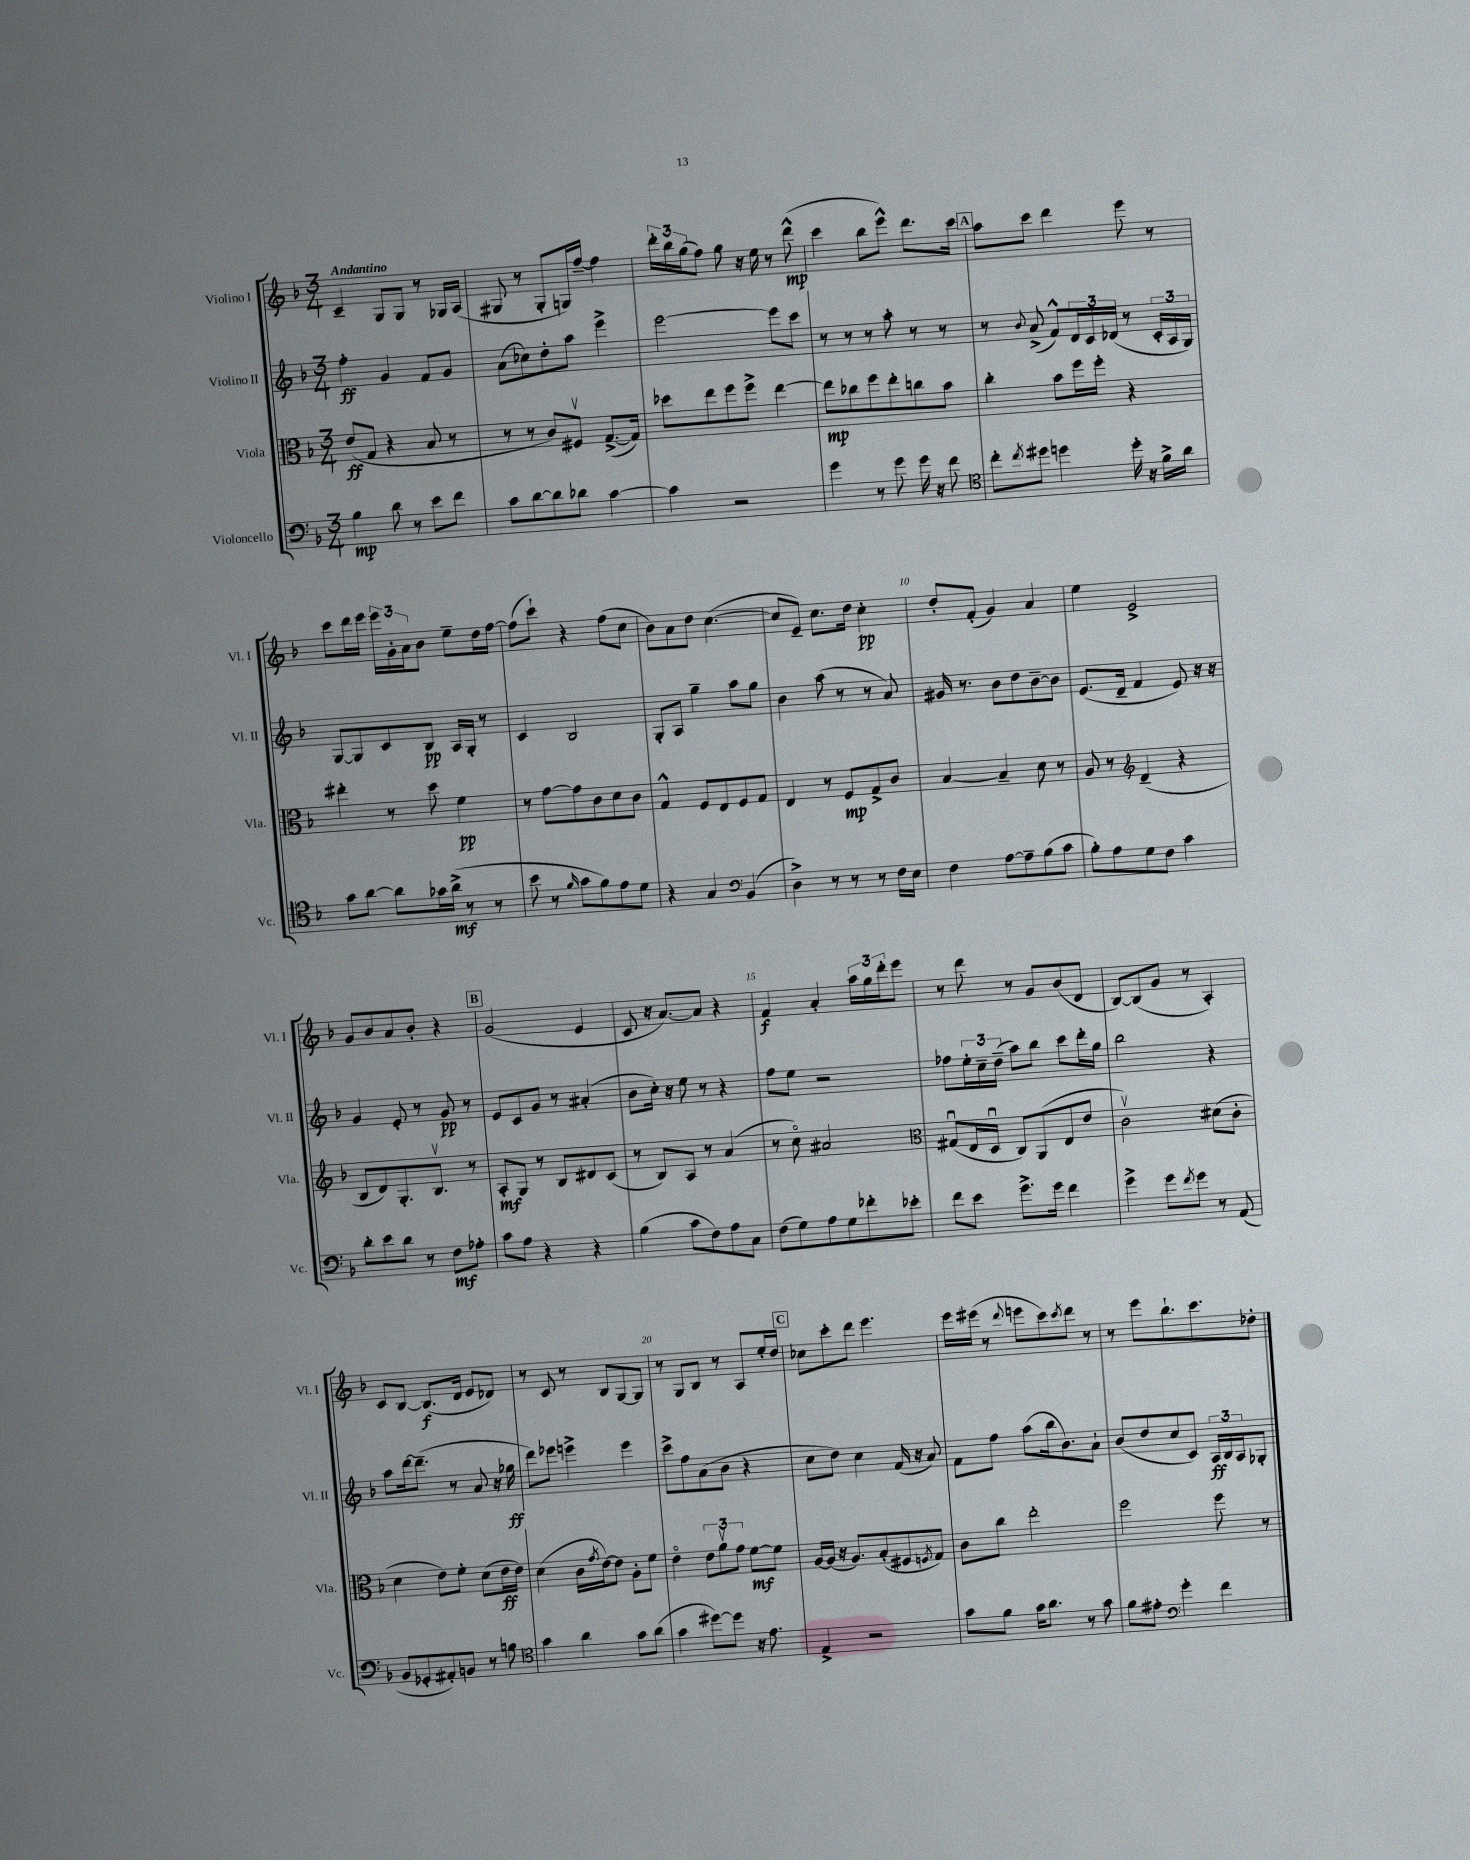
<<
\new StaffGroup <<
\new Staff = "s0" \with { instrumentName = "Violino I" shortInstrumentName = "Vl. I" } {
    \clef treble \key f \major \numericTimeSignature \time 3/4 \tempo "Andantino"
    c'4-- g8 g8 r8 ges16 a16( |
    gis8 r8 gis8-. g16) f''16~-- f''4 |
    \tuplet 3/2 { d'''16-. bes''16 g''16( } f''8) g''8 r16 e''16 r8 d'''8-^\mp( |
    c'''4 bes''8 e'''8-^) d'''8. c'''16 |
    \mark \markup { \box "A" } a''8 c'''8 d'''4 e'''8 r8 |
    c'''8 d'''16 e'''16 \tuplet 3/2 { e'''16 g'16-. a'16 } bes'8 e''8-- d''16 f''16~ |
    f''8( c'''8-!) r4 f''8( c''8 |
    bes'8) a'8 d''8 c''4.~( |
    c''8 e'8--) c''8. d''16 c''4-.\pp |
    d''8-. f'8-.( g'4) a'4 |
    e''4 e'2-> |
    g'8 bes'8 a'8 bes'8-. r4 |
    \mark \markup { \box "B" } g'2( e'4 |
    c'8 r16 a'8.~) a'8 r4 |
    f'4\f a'4-. \tuplet 3/2 { a''16 g''16 d'''16-. } e'''8 |
    r8 d'''8 r8 g'8 bes'8( d'8 |
    bes8~) bes8( g'8 r8 a4-.) |
    c'8 bes8~ bes8.\f( d'16 e'8 des'8) |
    r8 c'8 r8 bes8 g8~ g8 |
    r8 g8 bes8 r8 a8 e''16-. d''16 |
    \mark \markup { \box "C" } ces''8 c'''8-. d'''8 e'''4. |
    e'''16 eis'''16( r8 \appoggiatura { d'''8 } e'''8 c'''8) \acciaccatura { c'''8 } d'''8 r8 |
    r8 e'''8 bes''8.-! c'''8. des''8-. \bar "|." |
}
\new Staff = "s1" \with { instrumentName = "Violino II" shortInstrumentName = "Vl. II" } {
    \clef treble \key f \major \numericTimeSignature \time 3/4
    f''4-.\ff g'4 f'8 g'8 |
    a'8( ces''8) d''8-. a''8 e'''4-> |
    e'''2~ e'''8 c'''8 |
    r8 r8 r8 a''8-. r8 r8 |
    \mark \markup { \box "A" } r8 \appoggiatura { bes'8 } a'8->( f'8-^) \tuplet 3/2 { d'16 c'16 des'16( } r8 \tuplet 3/2 { c'16-. a16 g16) } |
    g8~ g8 c'8 bes8\pp a16 g16-. r8 |
    c'4 bes2 |
    g8-. a8 g''4-- a''8 g''8 |
    bes'4 a''8( r8 r8 a'8) |
    gis'16 r8. bes'8 d''8 bes'8~-- bes'8 |
    e'8.( d'16-- f'4 e'8) r16 r16 |
    g'4 e'8-. r8 g'8\pp r8 |
    \mark \markup { \box "B" } e'8 c'8 g'8 r8 ais'4-.( |
    bes'8 c''16-.) r16 e''8 r8 r4 |
    f''8 e''8 r2 |
    fes''8 \tuplet 3/2 { e''16-. c''16-- d''16--( } a''8) bes''8 c'''8 d'''16-. g''16 |
    bes''2 r4 |
    a''8 d'''16~ d'''8.--( r8 a'8 r16 ges''16\ff |
    d'''8) ees'''8 e'''4-> e'''4 |
    c'''8-> f''8 a'8( bes'8 r4 |
    \mark \markup { \box "C" } c''8 d''8) c''4 f'16( r16 a'8) |
    f'8 f''8 a''8( bes''16 bes'8.) a'8-! |
    bes'8( d''8 c''8 c'8) \tuplet 3/2 { a16\ff bes16 a16 } ges8-. \bar "|." |
}
\new Staff = "s2" \with { instrumentName = "Viola" shortInstrumentName = "Vla." } {
    \clef alto \key f \major \numericTimeSignature \time 3/4
    e'8\ff( g8 r4 bes8 r8 |
    r8 r8 c'8) fis8\upbow g8.~->( g16) |
    des''8 e''8 f''8 f''8-> e''4~ |
    e''8\mp ces''8 f''8 e''8-. c''8 bes'8 |
    \mark \markup { \box "A" } c''4-. bes'8 f''16 f''16-. r4 |
    eis''4-. r8 d''8 f'4\pp |
    r8 g'8~ g'8 c'8 d'8 c'8 |
    g4-^ f8 e8 f8 g8 |
    e4 r8 f8\mp g8-> c'8 |
    bes4~ bes4-- d'8 r8 |
    a8 r8 \clef treble d'4--( r4 |
    bes8 d'8) g8.-. bes8.\upbow r8 |
    \mark \markup { \box "B" } a8-.\mf g8 r8 bes8 dis'8 c'8( |
    r8 bes8) a8 r8 a'4( |
    r8 c''8\flageolet) ais'2 |
    \clef alto gis8\downbow( e16 d16\downbow c8) a,8( e8 e'8 |
    c'2\upbow) dis'8( c'8-. |
    d'4 e'8) f'8-. d'8( e'16\ff e'16) |
    d'4( c'16 \acciaccatura { g'8 } e'16~) e'8 a8-. f'8 |
    e'4\flageolet \tuplet 3/2 { e'8 a'8\upbow g'8 } f'8~\mf f'8 |
    \mark \markup { \box "C" } a16~ a16( r16 a8.) bes8-.( fis8 \acciaccatura { f8 } g8) |
    c'8 c''8 e''2-. |
    f''2 f''8 r8 \bar "|." |
}
\new Staff = "s3" \with { instrumentName = "Violoncello" shortInstrumentName = "Vc." } {
    \clef bass \key f \major \numericTimeSignature \time 3/4
    bes4\mp d'8 r8 e'8 f'8 |
    c'8 d'8~ d'8 des'8 c'4~ |
    c'4 r2 |
    g'4 r8 g'8 g'16 r16 f'8 |
    \mark \markup { \box "A" } \clef tenor c''8-. \acciaccatura { c''8 } dis''8 d''4 d''16-. r16 f'16-> a'16 |
    g'8 a'8~ a'8 ges'16 a'16->\mf( r8 r8 |
    bes'8 r8 \grace { f'16 } g'8 f'8) e'8 d'8 |
    r4 g4 \clef bass bes,4( |
    d4->) r8 r8 r8 f16 e16 |
    f4 a8~ a8-- bes8( c'8 |
    bes8-.) a8 g8 f8 c'4 |
    d'8-. e'8 d'8 r8 f8\mf aes8-. |
    \mark \markup { \box "B" } c'8 a8 r4 r4 |
    bes4( c'8 f8) a8 c8 |
    f8( g8) a8 g8 fes'8-. ees'8-. |
    f'8 e'8 g'8.-> g'16 f'4 |
    g'4-> g'8 \acciaccatura { f'8 } g'8 r8 a,8( |
    bes,8 ges,8-. ais,8-.) b,8 r8 b8 |
    \clef tenor g'4 a'4 g'8 a'8( |
    g'4 dis''8~) dis''8 r16 e'8. |
    \mark \markup { \box "C" } e4-> r2 |
    g'8 f'8 g'16 a'8. r8 g'8 |
    f'8 eis'8-. \clef bass g'4-. f'4 \bar "|." |
}
>>
>>
\layout { \context { \Score \override BarNumber.break-visibility = ##(#f #t #t) barNumberVisibility = #(every-nth-bar-number-visible 5) } }
